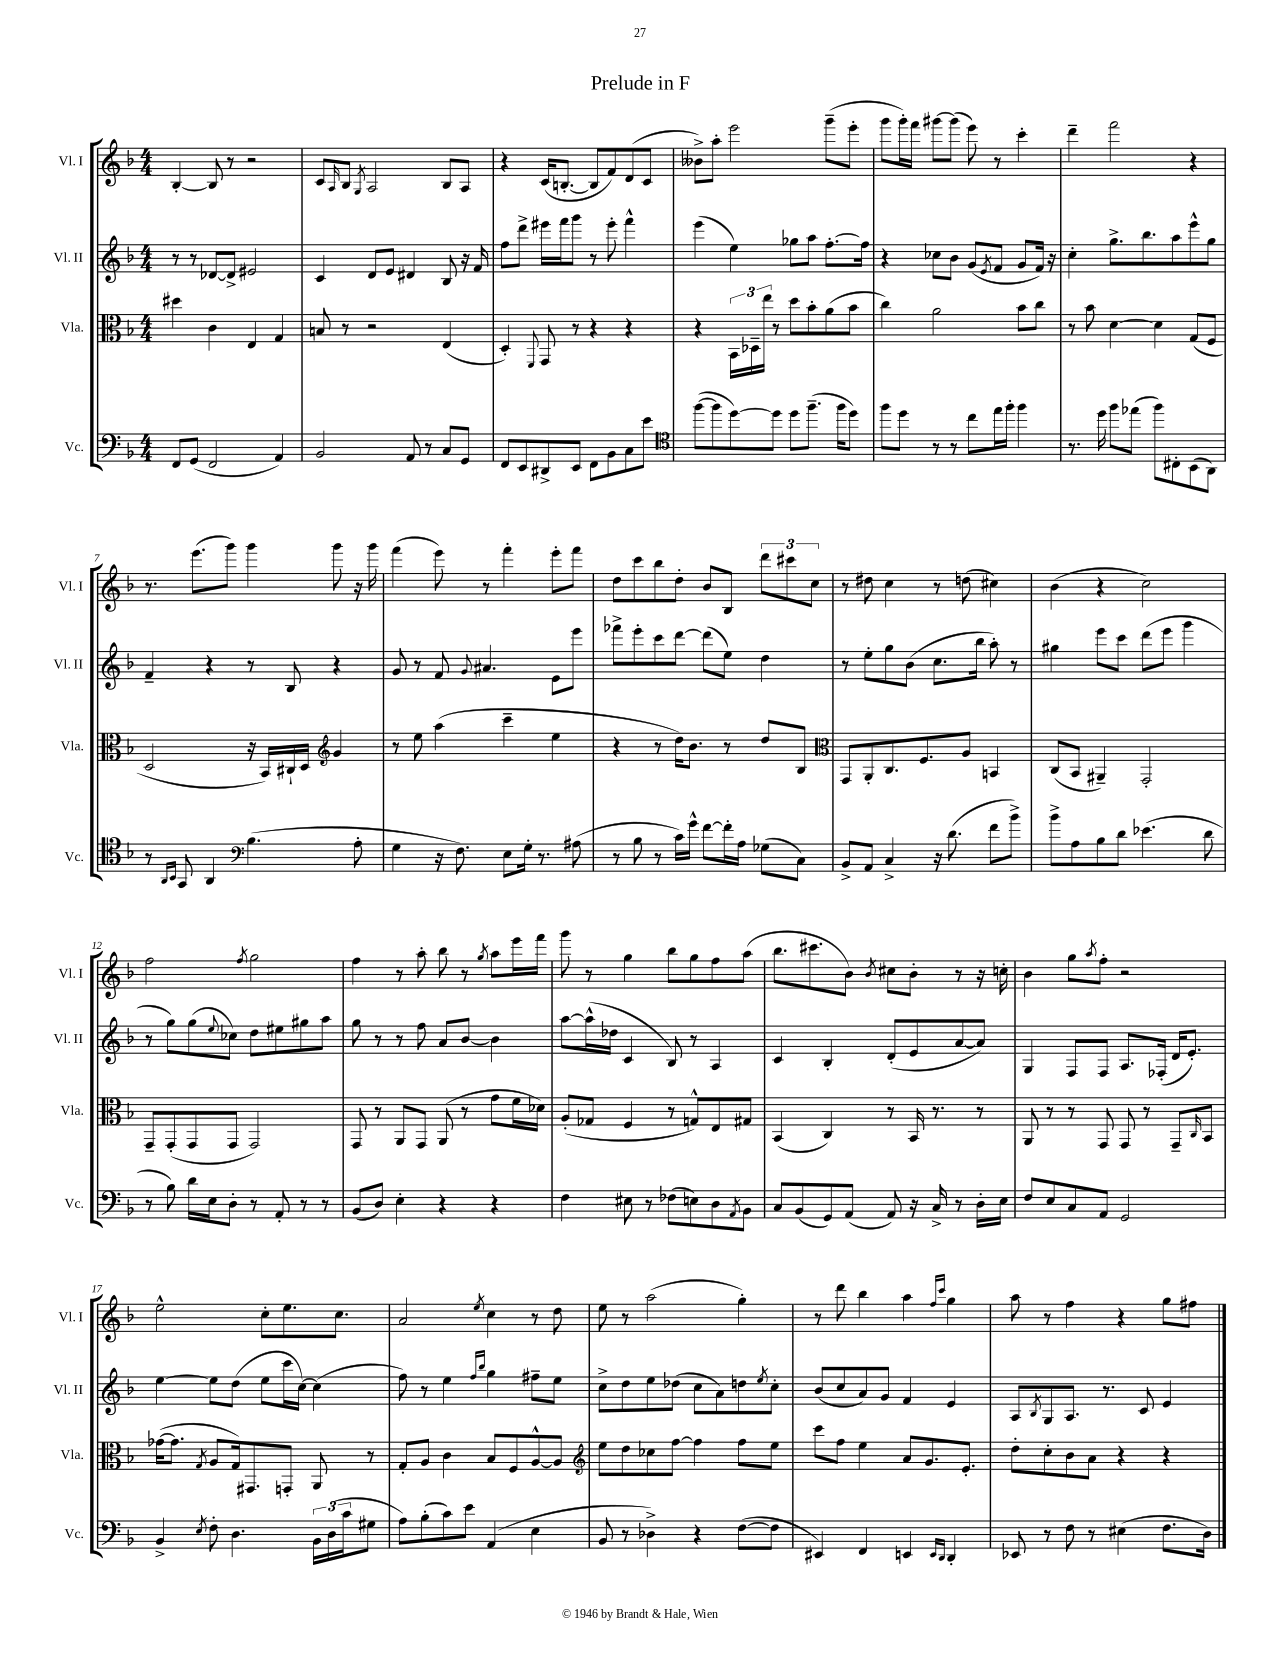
\header { title = "Prelude in F" }
<<
\new StaffGroup <<
\new Staff = "s0" \with { instrumentName = "Vl. I" shortInstrumentName = "Vl. I" } {
    \clef treble \key f \major \numericTimeSignature \time 4/4
    bes4~-. bes8 r8 r2 |
    c'8 \grace { a16 } bes8 \acciaccatura { g8 } a2 bes8 a8 |
    r4 c'16( b8.~-. b8 f'8) d'8( c'8 |
    beses'8->) a''8-. e'''2 g'''8--( e'''8-. |
    g'''8 g'''16-.) f'''16 gis'''8~ gis'''8( e'''8) r8 c'''4-. |
    d'''4-- f'''2 r4 |
    r8. e'''8.( g'''8) g'''4 g'''8 r16 g'''16 |
    f'''4( e'''8) r8 f'''4-. e'''8-. f'''8 |
    d''8 c'''8 bes''8 d''8-. bes'8 bes8 \tuplet 3/2 { d'''8 cis'''8 c''8 } |
    r8 dis''8 c''4 r8 d''8( cis''4) |
    bes'4( r4 c''2) |
    f''2 \acciaccatura { f''8 } g''2 |
    f''4 r8 a''8-. bes''8 r8 \acciaccatura { g''8 } a''8 e'''16 f'''16 |
    g'''8 r8 g''4 bes''8 g''8 f''8 a''8( |
    bes''8. cis'''8. bes'8) \acciaccatura { bes'8 } cis''8 bes'8-. r8 r16 c''16-. |
    bes'4 g''8 \acciaccatura { a''8 } f''8-. r2 |
    e''2-^ c''8-. e''8. c''8. |
    a'2 \acciaccatura { e''8 } c''4 r8 d''8 |
    e''8 r8 a''2( g''4-.) |
    r8 d'''8 bes''4 a''4 \grace { f''16 c'''16 } g''4 |
    a''8 r8 f''4 r4 g''8 fis''8 \bar "|." |
}
\new Staff = "s1" \with { instrumentName = "Vl. II" shortInstrumentName = "Vl. II" } {
    \clef treble \key f \major \numericTimeSignature \time 4/4
    r8 r8 des'8~ des'8-> eis'2 |
    c'4 d'8 e'8 dis'4 bes8 r16 f'16 |
    f''8 d'''8-> eis'''16 f'''16 g'''8 r8 eis'''8-. f'''4-^ |
    e'''4( e''4) ges''8 a''8 f''8.~-. f''16 |
    r4 ces''8 bes'8 g'8( \acciaccatura { e'8 } f'8 g'8 f'16) r16 |
    c''4-. g''8.-> bes''8. a''8 e'''8-^ g''8 |
    f'4-- r4 r8 bes8 r4 |
    g'8 r8 f'8 \appoggiatura { g'8 } ais'4. e'8 e'''8 |
    fes'''8-> e'''8-. c'''8 d'''8~ d'''8( e''8) d''4 |
    r8 e''8-. g''8 bes'8( c''8. bes''16 a''8-.) r8 |
    gis''4 e'''8 c'''8 d'''8( e'''8 g'''4 |
    r8 g''8) g''8( \appoggiatura { e''8 } ces''8) d''8 eis''8 gis''8 a''8 |
    g''8 r8 r8 f''8 a'8 bes'8~ bes'4 |
    a''8~ a''16-^( des''16 c'4 bes8) r8 a4 |
    c'4 bes4-. d'8-.( e'8 a'8~ a'8) |
    g4 f8 f8 a8. fes16-.( d'16 e'8.-.) |
    e''4~ e''8 d''8( e''8 c'''16 c''16~) c''4( |
    f''8) r8 e''4 \grace { f''16 bes''16 } g''4 fis''8-- e''8 |
    c''8-> d''8 e''8 des''8( c''8 a'8) d''8 \acciaccatura { e''8 } c''8-. |
    bes'8( c''8 a'8) g'8 f'4 e'4 |
    a8 \acciaccatura { bes8 } g8 a8. r8. c'8 e'4 \bar "|." |
}
\new Staff = "s2" \with { instrumentName = "Vla." shortInstrumentName = "Vla." } {
    \clef alto \key f \major \numericTimeSignature \time 4/4
    dis''4 c'4 e4 g4 |
    b8 r8 r2 e4( |
    d4-.) \appoggiatura { f,8 } g,8 r8 r4 r4 |
    r4 \tuplet 3/2 { bes,16 des16-- e''16 } r8 d''8 bes'8-. a'8( bes'8 |
    c''4) a'2 bes'8 c''8 |
    r8 bes'8 d'4~ d'4 g8( f8 |
    d2 r16 bes,16) cis16-! d16 \clef treble g'4 |
    r8 e''8 a''4( c'''4-- e''4 |
    r4 r8 d''16) bes'8. r8 d''8 bes8 |
    \clef alto g,8 a,8-. c8. f8. a8 b,4 |
    c8( bes,8 ais,4--) g,2-. |
    g,8-- g,8-.( g,8 g,8 g,2) |
    g,8 r8 a,8 g,8 a,8( r8 g'8 f'16 des'16) |
    a8-.( ges8 f4 r8 g8-^) e8 gis8 |
    bes,4( c4) r8 bes,16 r8. r8 |
    a,8 r8 r8 g,8 g,8 r8 g,8-- \grace { c16 } bes,8 |
    ges'16~( ges'8. \acciaccatura { g8 } a8 g16) gis,8. g,8-. a,8 r8 |
    g8-. a8 c'4 bes8 f8 a8~-^ a8 |
    \clef treble e''8 d''8 ces''8 f''8~ f''4 f''8 e''8 |
    c'''8 f''8 e''4 a'8 g'8. e'8.-. |
    d''8-. c''8-. bes'8 a'8 r4 r4 \bar "|." |
}
\new Staff = "s3" \with { instrumentName = "Vc." shortInstrumentName = "Vc." } {
    \clef bass \key f \major \numericTimeSignature \time 4/4
    f,8 g,8( f,2 a,4) |
    bes,2 a,8 r8 c8 g,8 |
    f,8 e,8 dis,8-> e,8 f,8 bes,8 c8 e'8 |
    \clef tenor f''8~( f''8 d''8~) d''8 d''8 f''8.--( f''16 d''8) |
    f''8 d''8 r8 r8 c''8 e''16 f''16-. f''4 |
    r8. d''16 f''8 ees''8( f''8) cis8-. bes,8( a,8) |
    r8 \grace { a,16 bes,16 } g,8 a,4 \clef bass bes4.( a8-. |
    g4 r16 f8.) e8 g16-. r8. ais8( |
    r8 bes8 r8 c'16) g'16-^ f'8~ f'16-. a16 ges8( c8) |
    bes,8-> a,8 c4-> r16 d'8.( f'8 bes'8->) |
    bes'8-> a8 bes8 d'8 ees'4.( d'8 |
    r8 bes8) d'16 e16 d8-. r8 a,8-. r8 r8 |
    bes,8( d8) e4-. r4 r4 |
    f4 eis8 r8 fes8( e8) d8 \acciaccatura { a,8 } bes,8 |
    c8 bes,8( g,8) a,8( a,8) r16 c16-> r8 d16-. e16 |
    f8 e8 c8 a,8 g,2 |
    bes,4-> \acciaccatura { e8 } f8-. d4. \tuplet 3/2 { bes,16 d16( c'16 } gis8 |
    a8) bes8-.( c'8) e'8 a,4( e4 |
    bes,8 r8 des4->) r4 f8~( f8 |
    eis,4) f,4 e,4 \grace { e,16 d,16 } d,4-. |
    ees,8 r8 f8 r8 eis4( f8. d16) \bar "|." |
}
>>
>>
